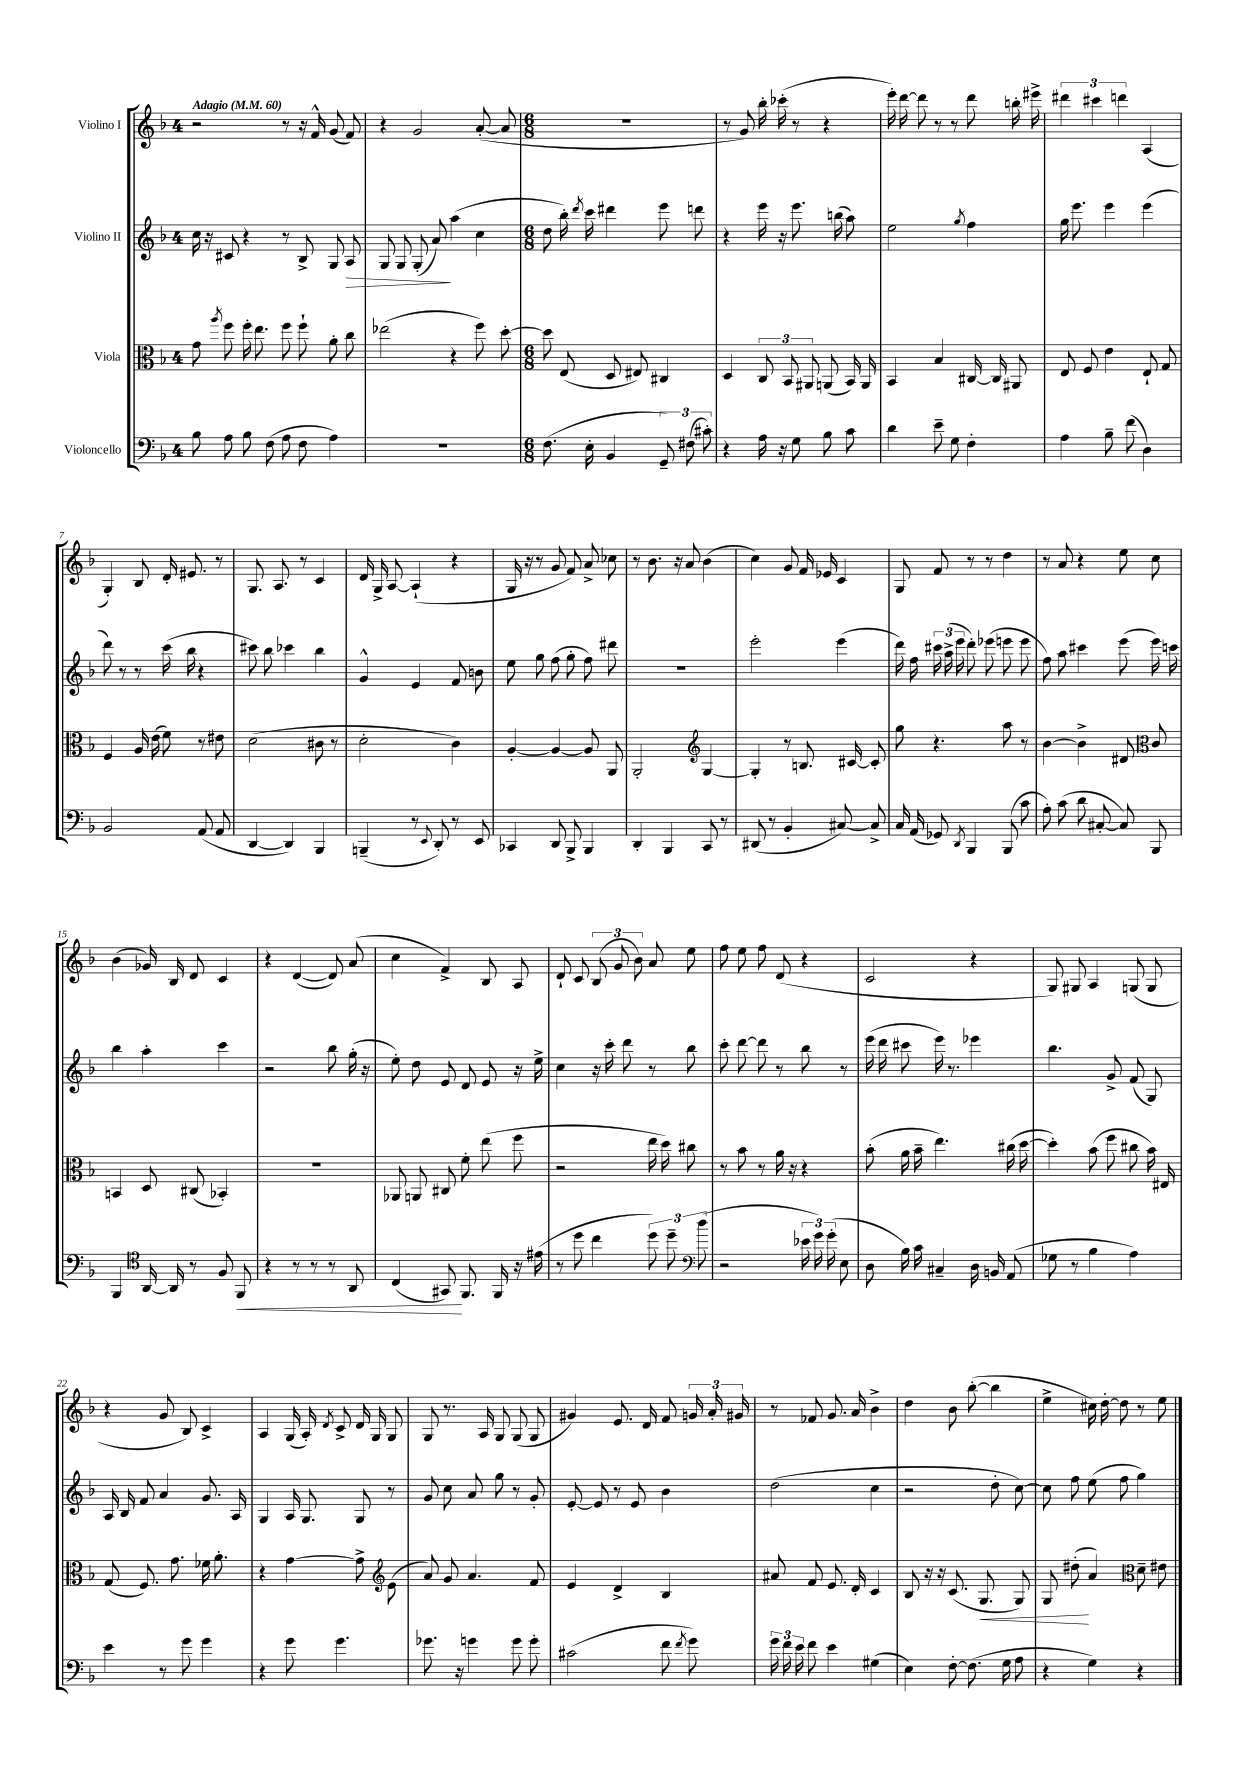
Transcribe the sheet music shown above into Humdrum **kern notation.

**kern	**dynam	**kern	**dynam	**kern	**dynam	**kern
*part4	*part4	*part3	*part3	*part2	*part2	*part1
*staff4	*staff4	*staff3	*staff3	*staff2	*staff2	*staff1
*I"Violoncello	*	*I"Viola	*	*I"Violino II	*	*I"Violino I
*clefF4	*	*clefC3	*	*clefG2	*	*clefG2
*k[b-]	*	*k[b-]	*	*k[b-]	*	*k[b-]
*M4/4	*	*M4/4	*	*M4/4	*	*M4/4
*MM60	*	*MM60	*	*MM60	*	*MM60
=1	=1	=1	=1	=1	=1	=1
!	!	!	!	!	!	!LO:TX:a:B:t=Adagio
8B-\	.	8g\	.	16cc\	.	2r
.	.	.	.	16r	.	.
.	.	8qaa/	.	.	.	.
8A\	.	8ff\	.	8c#X/	.	.
8B-\	.	16ff'\	.	4r	.	.
.	.	8.ee\	.	.	.	.
(8F\	.	.	.	.	.	.
8A\	.	8ff\	.	8r	.	8r
8F\	.	8ff`\	.	8B-^/	.	16r
.	.	.	.	.	.	16f^^/
4A\)	.	8a'\	.	8G/	.	(8g/
!	!	!	!	!	!LO:HP:b	!
.	.	8cc\	.	8A/	>	8f/)
=2	=2	=2	=2	=2	=2	=2
1r	.	(2ee-X\	.	8G/	.	4r
.	.	.	.	8G/	.	.
.	.	.	.	(8G'/	.	2g/
.	.	.	.	8a/)	.	.
.	.	4r	.	(4aa\	]	.
.	.	8ff\)	.	4cc\	.	([8a'/
.	.	[8dd'\	.	.	.	8a/]
=3	=3	=3	=3	=3	=3	=3
*M6/8	*	*M6/8	*	*M6/8	*	*M6/8
(8.F\	.	8dd\]	.	8dd\	.	2.r
.	.	(8E/	.	16bb-'\)	.	.
.	.	.	.	8qddd/	.	.
16E'\	.	.	.	16ccc\	.	.
4BB-/	.	8D/	.	4ddd#X\	.	.
.	.	8E#X/)	.	.	.	.
12GG~/)	.	4C#X/	.	8eee\	.	.
(12F#X\	.	.	.	.	.	.
.	.	.	.	8dddn\	.	.
12c#X'\)	.	.	.	.	.	.
=4	=4	=4	=4	=4	=4	=4
4r	.	4D/	.	4r	.	8r
.	.	.	.	.	.	8g/)
16A\	.	12C/	.	16eee\	.	16bb-'\
16r	.	.	.	16r	.	(16ccc-X'\
.	.	12BB-/	.	.	.	.
8G\	.	.	.	8.eee\	.	8r
.	.	12AA#X/	.	.	.	.
8B-\	.	(8AAn/	.	.	.	4r
.	.	.	.	(16bbn\	.	.
8c\	.	16BB-/)	.	8aa\)	.	.
.	.	16AA/	.	.	.	.
=5	=5	=5	=5	=5	=5	=5
4d\	.	4BB-/	.	2ee\	.	16eee'\)
.	.	.	.	.	.	[16ddd\
.	.	.	.	.	.	8ddd\]
8e~\	.	4B-/	.	.	.	8r
8G\	.	.	.	.	.	8r
.	.	.	.	8qgg/	.	.
4F'\	.	[16C#X/	.	4ff\	.	8ddd\
.	.	16C#/]	.	.	.	.
.	.	8AA#X/	.	.	.	16bbn'\
.	.	.	.	.	.	16eee#X^\
=6	=6	=6	=6	=6	=6	=6
4A\	.	8E/	.	16gg\	.	6ddd#X\
.	.	.	.	8.eee\	.	.
.	.	8F/	.	.	.	.
.	.	.	.	.	.	6ccc#X\
8B-~\	.	4e\	.	4eee\	.	.
.	.	.	.	.	.	6dddn\
(8f\	.	.	.	.	.	.
4D\)	.	8E`/	.	(4eee\	.	(4A/
.	.	8G/	.	.	.	.
!!LO:LB:g=z
=7	=7	=7	=7	=7	=7	=7
2BB-/	.	4F/	.	8ddd\)	.	4G'/)
.	.	.	.	8r	.	.
.	.	16A/	.	8r	.	8B-/
.	.	(16e\	.	.	.	.
.	.	8f\)	.	(16ccc\	.	16d'/
.	.	.	.	16bb-\	.	8.e#X/
(8AA/	.	8r	.	4r	.	.
8AA/	.	8e#X\	.	.	.	8r
=8	=8	=8	=8	=8	=8	=8
[4DD/	.	(2d\	.	8ccc#X\)	.	8.G/
.	.	.	.	8bb-\	.	.
.	.	.	.	.	.	8.A/
4DD/])	.	.	.	4ccc-X\	.	.
.	.	.	.	.	.	8r
4BBB-/	.	8c#X\	.	4bb-\	.	4c/
.	.	8r	.	.	.	.
=9	=9	=9	=9	=9	=9	=9
(4BBBn~/	.	2d'\	.	4g^^/	.	16d/
.	.	.	.	.	.	16G^/
.	.	.	.	.	.	[8A/
8r	.	.	.	4e/	.	(4A`/]
8qqEE/	.	.	.	.	.	.
8DD'/)	.	.	.	.	.	.
8r	.	4c\)	.	8f/	.	4r
8EE/	.	.	.	8bn\	.	.
=10	=10	=10	=10	=10	=10	=10
4CC-X/	.	[4A'/	.	8ee\	.	16G/
.	.	.	.	.	.	16r
.	.	.	.	8gg\	.	8r
8DD/	.	4A/_	.	(8ff\	.	8g/
8BBB-^/	.	.	.	8gg'\	.	8f/)
4BBB-/	.	8A/]	.	8ff\)	.	8a^/
.	.	8AA/	.	8ddd#X\	.	8cc-X\
=11	=11	=11	=11	=11	=11	=11
4DD'/	.	2AA'/	.	2.r	.	8r
.	.	.	.	.	.	8.b-\
4BBB-/	.	.	.	.	.	.
.	.	.	.	.	.	16r
.	.	.	.	.	.	8a/
*	*	*clefG2	*	*	*	*
8CC/	.	[4G/	.	.	.	(4b-\
8r	.	.	.	.	.	.
=12	=12	=12	=12	=12	=12	=12
(8DD#X/	.	4G'/]	.	2eee'\	.	4cc\)
8r	.	.	.	.	.	.
4BB-'/	.	8r	.	.	.	8g/
.	.	8.Bn/	.	.	.	16f/
.	.	.	.	.	.	16e-X/
[8C#X/)	.	.	.	(4eee\	.	4c/
.	.	[16c#X/	.	.	.	.
8C#^/]	.	8c#'/]	.	.	.	.
=13	=13	=13	=13	=13	=13	=13
16C/	.	8gg\	.	16ddd\)	.	8G/
(16AA/	.	.	.	16ff\	.	.
8GG-X/)	.	4.r	.	24ccc#X\	.	8f/
.	.	.	.	(24aa^\	.	.
.	.	.	.	24eee\	.	.
8qDD/	.	.	.	.	.	.
4BBB-/	.	.	.	8ddd'\)	.	8r
.	.	.	.	(8eee-X\	.	8r
(8BBB-/	.	8aa\	.	8eeen\	.	4dd\
8c\	.	8r	.	8eee\	.	.
=14	=14	=14	=14	=14	=14	=14
8A'\)	.	[4b-\	.	8ff\)	.	8r
(8c\	.	.	.	8aa\	.	8a/
8d\	.	4b-^\]	.	4ccc#X\	.	4r
[8C#X'/	.	.	.	.	.	.
8C#/])	.	8d#X/	.	(8eee\	.	8ee\
8BBB-/	.	8c/	.	16eee\)	.	8cc\
.	.	.	.	16cccn\	.	.
!!LO:LB:g=z
=15	=15	=15	=15	=15	=15	=15
*	*	*clefC3	*	*	*	*
4BBB-/	.	4BBn/	.	4bb-\	.	(4b-\
*clefC4	*	*	*	*	*	*
[16AA/	.	8D/	.	4aa'\	.	16g-X/)
16AA/]	.	.	.	.	.	16B-/
8r	.	(8C#X/	.	.	.	8d/
8F/	.	4BB-X'/)	.	4ccc\	.	4c/
!	!LO:HP:b	!	!	!	!	!
8FF/	<	.	.	.	.	.
=16	=16	=16	=16	=16	=16	=16
4r	.	2.r	.	2r	.	4r
8r	.	.	.	.	.	([4d/
8r	.	.	.	.	.	.
8r	.	.	.	8bb-\	.	8d/])
8AA/	.	.	.	(16gg'\	.	(8a/
.	.	.	.	16r	.	.
=17	=17	=17	=17	=17	=17	=17
(4C/	.	8AA-X/	.	8ee'\)	.	4cc\
.	.	8AAn/	.	8dd\	.	.
8GG#X/)	.	8C#X/	.	8e/	.	4f^/)
8.FF/	[	8f'\	.	8d/	.	.
.	.	(8ee\	.	8e/	.	8B-/
16FF/	.	.	.	.	.	.
16r	.	8ff\	.	16r	.	8A/
(16e#X\	.	.	.	16ee^\	.	.
=18	=18	=18	=18	=18	=18	=18
8r	.	2r	.	4cc\	.	8d`/
8dd\	.	.	.	.	.	8c/
4cc\	.	.	.	16r	.	(12B-/
.	.	.	.	16ccc'\	.	.
.	.	.	.	.	.	12g/
.	.	.	.	8ddd\	.	.
.	.	.	.	.	.	12b-\)
12dd\)	.	16ee\	.	8r	.	8a/
.	.	16dd\)	.	.	.	.
12dd~\	.	.	.	.	.	.
.	.	8cc#X\	.	8bb-\	.	8ee\
(12dd\	.	.	.	.	.	.
=19	=19	=19	=19	=19	=19	=19
*clefF4	*	*	*	*	*	*
2r	.	8r	.	8ccc'\	.	8ff\
.	.	8b-\	.	[8ddd\	.	8ee\
.	.	8r	.	8ddd\]	.	8ff\
.	.	16a\	.	8r	.	(8d/
.	.	16r	.	.	.	.
24e-X\	.	4r	.	8bb-\	.	4r
24g\)	.	.	.	.	.	.
(24g'\	.	.	.	.	.	.
8E\	.	.	.	8r	.	.
=20	=20	=20	=20	=20	=20	=20
8D\	.	(8b-'\	.	(16eee\	.	2c/
.	.	.	.	16ddd\	.	.
16B-\)	.	16a\	.	8ccc#X\	.	.
16c\	.	16b-~\	.	.	.	.
4C#X~/	.	4.ee\)	.	16eee\)	.	.
.	.	.	.	8.r	.	.
16D\	.	.	.	4eee-X\	.	4r
16BBn/	.	.	.	.	.	.
(8AA/	.	(16cc#X\	.	.	.	.
.	.	[16dd\	.	.	.	.
=21	=21	=21	=21	=21	=21	=21
8G-X\	.	4dd'\])	.	4.bb-\	.	8G/)
8r	.	.	.	.	.	8G#X/
4B-\	.	(8b-\	.	.	.	4A/
.	.	8ff\	.	8g^/	.	.
4A\)	.	8cc#X\	.	(8f/	.	(8Gn/
.	.	16b-\)	.	8G/)	.	8G/
.	.	16E#X/	.	.	.	.
!!LO:LB:g=z
=22	=22	=22	=22	=22	=22	=22
4e\	.	(8G/	.	16A/	.	4r
.	.	.	.	16B-/	.	.
.	.	8.F/)	.	8f/	.	.
8r	.	.	.	4a/	.	8g/
.	.	8.g\	.	.	.	.
8g\	.	.	.	.	.	8B-/)
4g\	.	16f-X\	.	8.g/	.	4c^/
.	.	8.a'\	.	.	.	.
.	.	.	.	16A/	.	.
=23	=23	=23	=23	=23	=23	=23
4r	.	4r	.	4G/	.	4A/
8g\	.	[4g\	.	16A/	.	(16G/
.	.	.	.	8.G/	.	16A'/)
.	.	.	.	.	.	8qd/
4.g\	.	.	.	.	.	8c^/
.	.	8g^\]	.	8G/	.	16d/
.	.	.	.	.	.	16G/
.	.	(8e\	.	8r	.	8G/
=24	=24	=24	=24	=24	=24	=24
*	*	*clefG2	*	*	*	*
8.g-X\	.	8a/)	.	8g/	.	8G/
.	.	8g/	.	8cc\	.	8.r
16r	.	.	.	.	.	.
4gn\	.	4.a/	.	8a/	.	.
.	.	.	.	.	.	16A/
.	.	.	.	8gg\	.	8G/
8g\	.	.	.	8r	.	(8G/
8g'\	.	8f/	.	8g'/	.	8G/
=25	=25	=25	=25	=25	=25	=25
(2c#X\	.	4e/	.	[8e'/	.	4g#X/)
.	.	.	.	8e/]	.	.
.	.	4d^/	.	8r	.	8.e/
.	.	.	.	8e/	.	.
.	.	.	.	.	.	16d/
8f\	.	4B-/	.	4b-\	.	8f/
8qf/	.	.	.	.	.	.
8g\)	.	.	.	.	.	24gn/
.	.	.	.	.	.	24a'/
.	.	.	.	.	.	24g#X/
=26	=26	=26	=26	=26	=26	=26
24g\	.	8a#X/	.	(2dd\	.	8r
24f\	.	.	.	.	.	.
24e\	.	.	.	.	.	.
8f\	.	8f/	.	.	.	8f-X/
4e\	.	8.e/	.	.	.	8.g/
.	.	16d'/	.	.	.	16a/
(4G#X\	.	4c/	.	4cc\	.	4b-^\
=27	=27	=27	=27	=27	=27	=27
4E\)	.	8B-/	.	2r	.	4dd\
.	.	16r	.	.	.	.
.	.	16r	.	.	.	.
[8F'\	.	(8.c/	.	.	.	8b-\
(8.F\]	.	.	.	.	.	([8bb-'\
!	!	!	!LO:HP:b	!	!	!
.	.	8.G/	<	.	.	.
.	.	.	.	8dd'\	.	4bb-\]
16G\	.	.	.	.	.	.
8A\	.	8G/)	.	[8cc\)	.	.
=28	=28	=28	=28	=28	=28	=28
4r	.	8G/	.	8cc\]	.	4ee^\
.	.	(8dd#X'\	.	8ff\	.	.
4G\)	.	4a/)	[	(8ee\	.	16cc#X\)
.	.	.	.	.	.	[16dd'\
.	.	.	.	8ff\	.	8dd\]
*	*	*clefC3	*	*	*	*
4r	.	8d~\	.	4gg\)	.	8r
.	.	8e#X\	.	.	.	8ee\
==	==	==	==	==	==	==
*-	*-	*-	*-	*-	*-	*-
